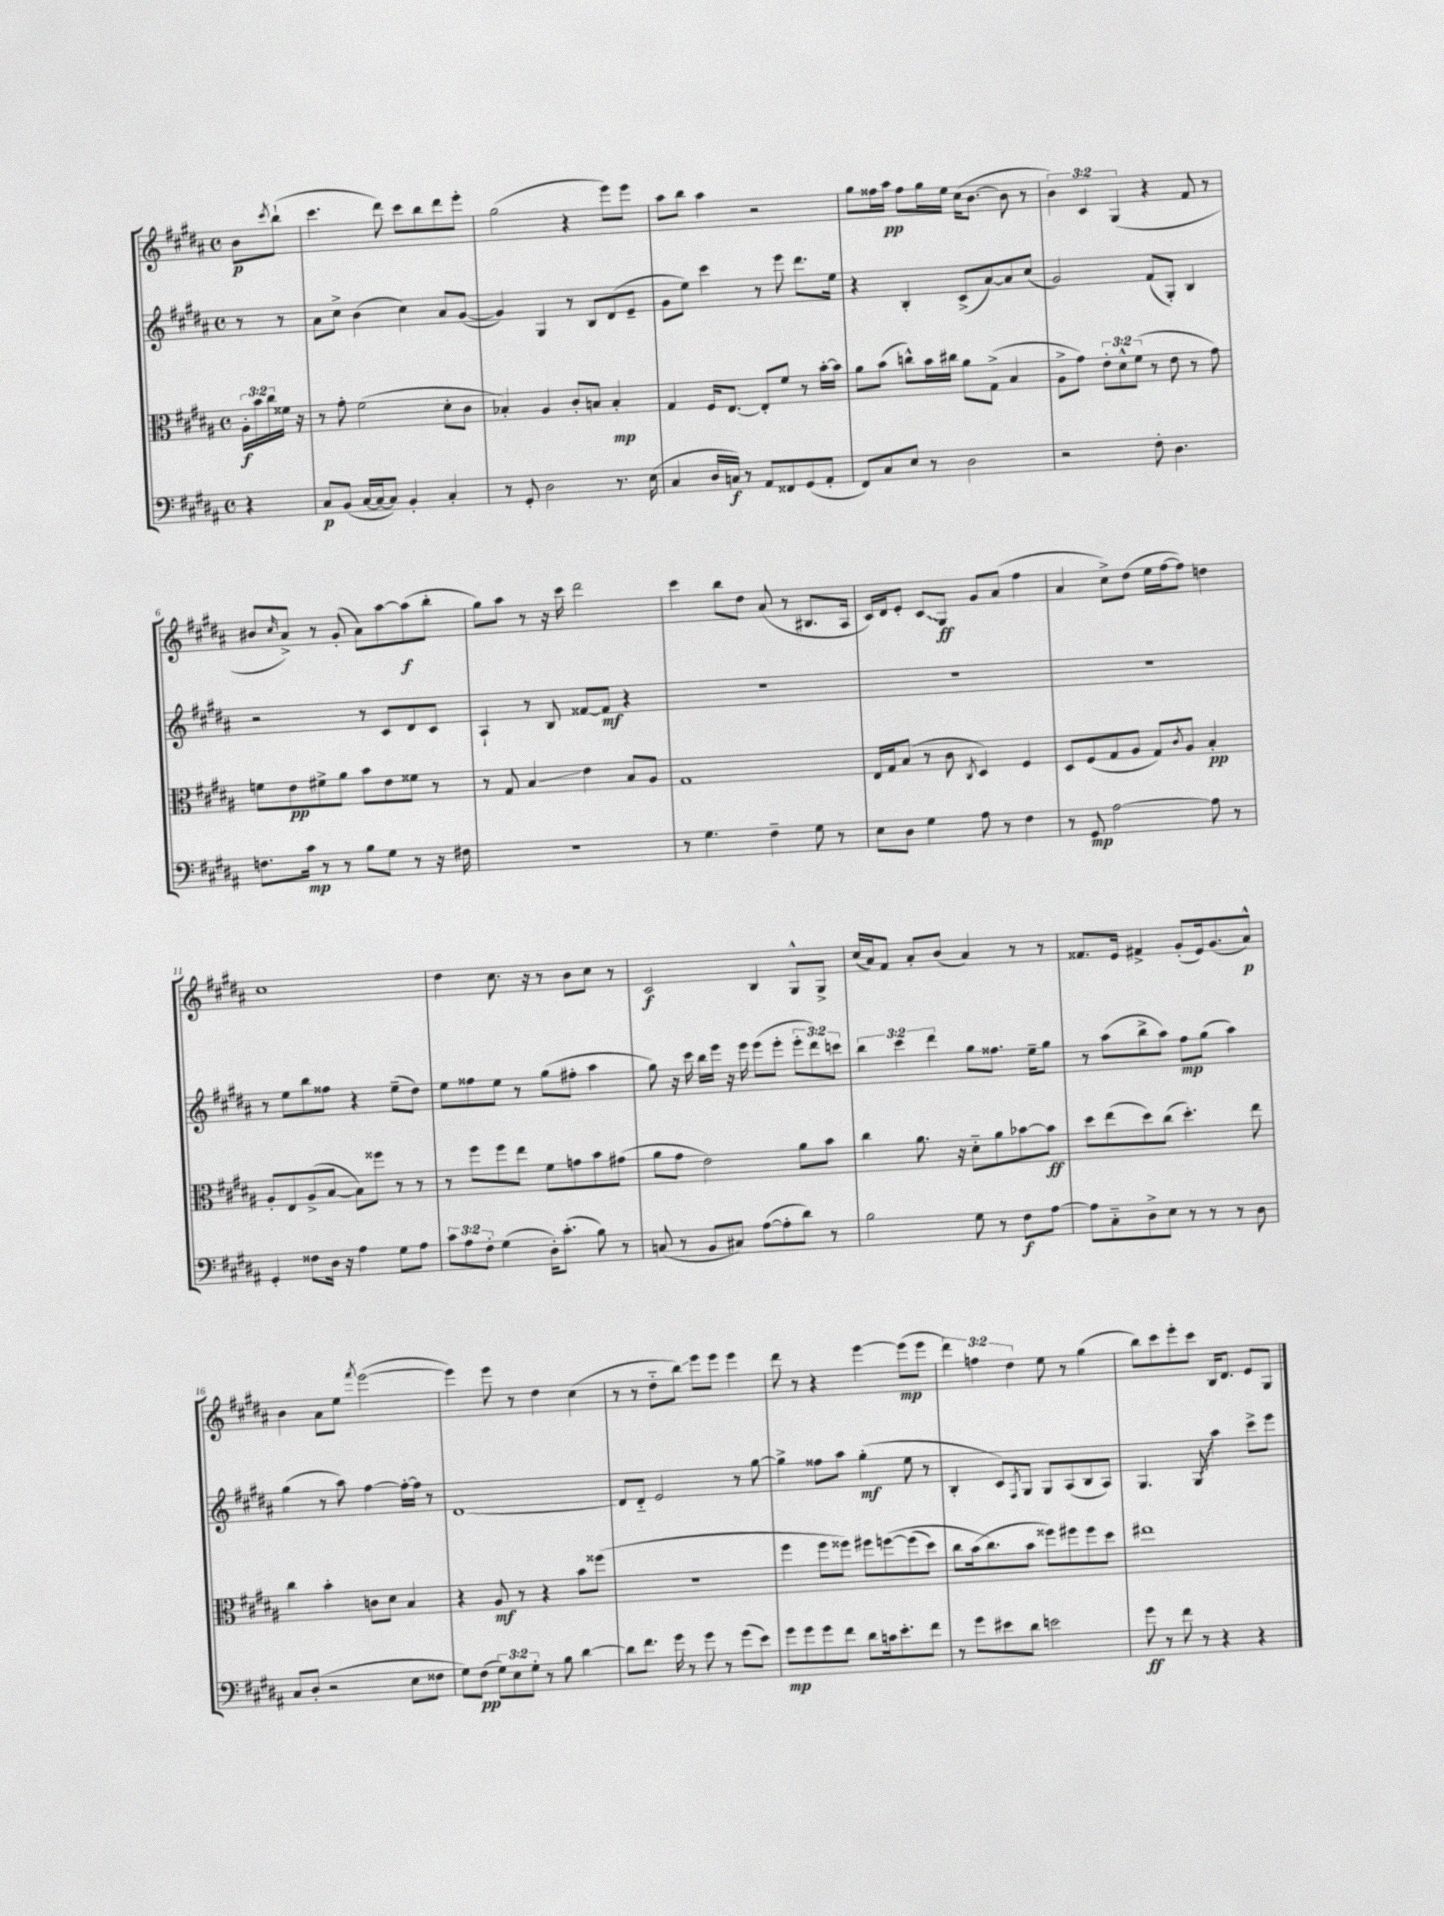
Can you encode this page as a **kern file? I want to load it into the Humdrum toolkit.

**kern	**kern	**kern	**kern
*staff4	*staff3	*staff2	*staff1
*clefF4	*clefC3	*clefG2	*clefG2
*k[f#c#g#d#a#]	*k[f#c#g#d#a#]	*k[f#c#g#d#a#]	*k[f#c#g#d#a#]
*M4/4	*M4/4	*M4/4	*M4/4
*met(c)	*met(c)	*met(c)	*met(c)
4r	24A#'	8r	8b
.	24b	.	.
.	24cc#	.	.
.	.	.	8qccc#
.	16f##	8r	(8bb`
.	16r	.	.
=	=	=	=
8C#	8r	8a#	4.ccc#
(8BB	8g#'	8cc#^	.
[16C#	(2f#	(4b	.
16C#_	.	.	.
8C#])	.	.	8ddd#)
4BB'	.	4cc#)	8ccc#
.	.	.	8bb
4C#'	8d#'	8a#	8ddd#
.	8c#	([8g#	8eee'
=	=	=	=
8r	4B-')	4g#])	(2gg#
8GG#'	.	.	.
2D#	4A#	4G#	.
.	8c#'	8r	4r
.	8B	8B	.
8.r	4B'	(8d#	8eee)
.	.	8e~	8eee
(16E	.	.	.
=	=	=	=
4C#	4G#	8g#	8aa#
.	.	8ee)	8bb
16D#	16F#	4ccc#	4aa#
16C)	[8.E	.	.
8r	.	.	.
8AA#	8E']	8r	2r
8FF##	8f#	8eee	.
(8GG#	8r	8.ddd#	.
8AA#'	[16b'	.	.
.	16b]	16ee	.
=	=	=	=
8FF#)	8a#	4r	8gg#
8C#	(8b	.	16ff##
.	.	.	16aa#
8E	8cc^^)	4B'	8ff##
8r	16b	.	16gg#
.	16cc#	.	16ee
2D#	8a#	(8c#^	(16cc#
.	.	.	[8.b
.	(8G#^	[8a#)	.
.	4B	8a#]	8b]
.	.	(8cc#	8r
=	=	=	=
2r	8A#^	2g#)	6b)
.	8g#)	.	.
.	.	.	6c#
.	12e'	.	.
.	12d#^^	.	(6G#
.	(12f#	.	.
8F#'	8r	(8f#	4r
4.D#	8e	8G#')	.
.	8r	4B	8f#
.	8g#)	.	8r
=	=	=	=
8.F	8f	2r	8b#
.	.	.	16qqcc#
.	8e	.	8a#^)
16c#	.	.	.
8r	8f#^	.	8r
8r	8a#	.	(8g#'
8B	8b	8r	8a#)
8G#	8e	8c#	[8aa#
8r	8f##	8d#	(8aa#]
16r	8r	8c#	8bb'
16F#	.	.	.
=	=	=	=
1r	8r	4A#`	8gg#)
.	8G#	.	8aa#
.	4B	8r	8r
.	.	8B	16r
.	.	.	16ccc#
.	4e	[8f##	2ddd#
.	.	8f##]	.
.	8B	4r	.
.	8A#	.	.
=	=	=	=
8r	1G#	1r	4ccc#
4.G#	.	.	.
.	.	.	8bb
.	.	.	8dd#
4F#~	.	.	(8a#
.	.	.	8r
8G#	.	.	8.B#
8r	.	.	.
.	.	.	16A#
=	=	=	=
8E	16E	1r	16c#)
.	16G#	.	16d#
8D#	(8B	.	8e'
4G#	8r	.	8c#
.	8c#	.	8G#
.	8qC#	.	.
8A#	4D#)	.	8g#
8r	.	.	(8a#
4F#	4F#	.	4ff#
=	=	=	=
8r	8D#	1r	4a#
8GG#	(8F#	.	.
[2A#	8G#	.	8cc#^)
.	8A#	.	(8dd#
.	8G#)	.	16ee
.	.	.	[16ff#
.	8qc#	.	.
.	8A#	.	8ff#])
8A#]	4B'	.	4dd
8r	.	.	.
=	=	=	=
4GG#'	8A#'	8r	1cc#
.	8E	8ee	.
8F##	(8A#^	8bb	.
16D#	[8B	8ff##	.
16r	.	.	.
4A#	8B])	4r	.
.	8ff##	.	.
8G#	8r	(8ee~	.
8A#	8r	8dd#)	.
=	=	=	=
12c#	8r	8ee	4dd#
12A#	.	.	.
.	8ff#	8ff##	.
12F#'	.	.	.
(4G#	8ff#	8ee	8.cc#
.	8ee	8r	.
.	.	.	16r
16D#')	8f#	(8gg#	8r
(8.c#'	.	.	.
.	8g	8ff#'	8b
8B)	8b	4aa#	8cc#
8r	(8g#	.	8r
=	=	=	=
(8C	8a#	8gg#)	2c#
8r	8g#	16r	.
.	.	16ccc#	.
8BB	2e)	16bb	.
.	.	16eee	.
8C#)	.	16r	.
.	.	16eee	.
([8A#	.	(8eee	4B
8A#']	.	8eee'	.
8d#)	8a#	12eee'	8G#^^
.	.	12ddd#)	.
8r	8b	.	8G#^
.	.	12ccc	.
=	=	=	=
2B	4cc#	6bb	(16cc#
.	.	.	16a#)
.	.	.	8f#
.	.	6ccc#	.
.	8.a#	.	8a#'
.	.	6ddd#	.
.	.	.	(8b
.	16r	.	.
8G#	8d#'~	8gg#	4a#)
8r	8a#	8.ff##	.
8F#	[8b-	.	8r
.	.	16ee~	.
[8A#	8b-]	8gg#	8r
=	=	=	=
8A#]	8dd#	8r	8.f##
8C#'~	(8ee	(8aa#	.
.	.	.	16e
8D#^	8dd#)	8bb^	4f#^
8E	(8cc#	8aa#)	.
8r	4.dd#')	8ff#	(8g#'
8r	.	(8gg#	16e)
.	.	.	(8.g#
8r	.	4aa#)	.
8D#	8ee	.	8a#^^)
=	=	=	=
8C#	4cc#	(4gg#	4b
(8D#'	.	.	.
2r	4b'	8r	8a#
.	.	8aa#)	8ee
.	.	.	8qfff#
.	8c	[4ff#	([2eee
.	8d#	.	.
8E	4B	16ff#'_	.
.	.	16ff#]	.
8F##	.	8r	.
=	=	=	=
8G#)	4r	[1d#	4eee])
(8F#	.	.	.
12G#)	8A#	.	8eee
12E	.	.	.
.	8r	.	8r
12G#'	.	.	.
8r	4r	.	4dd#
8B	.	.	.
[4d#	8b	.	(4cc#
.	(8ff##	.	.
=	=	=	=
8d#]	1r	8d#]	8r
8.f#	.	8d#'~	8r
.	.	2e	8dd#'~
16g#	.	.	.
8r	.	.	8bb)
8g#	.	.	8eee
8r	.	.	8eee
(8g#	.	8r	4eee
8e)	.	[8gg#	.
=	=	=	=
8g#	4ff#	4gg#^]	8ddd#
8g#	.	.	8r
8g#	8ff#	8ff##	4r
8f#	8ff##)	8aa#	.
8d#	8ff#	(4gg#'	[4eee
16c	&([8ff	.	.
8.e'	.	.	.
.	(8ff]	8ee	(8eee]
8f#	8dd#)	8r	8eee
=	=	=	=
8r	8cc#	4B'	6ddd#)
8g#	(16b	.	.
.	.	.	6ff
.	8.cc#&)	.	.
8e#	.	8c#)	.
.	.	.	6dd#
.	.	8qF#	.
8d#	8b	8G#	.
2e	8ff##)	8G#	8ee
.	8ff#	(8A#	8r
.	8ff#	8B	(4gg#
.	8dd#	8A#)	.
=	=	=	=
8g#	1ee#	4.G#	8bb)
8r	.	.	8ccc#
8f#	.	.	8eee'
8r	.	8G#	8ccc#
4r	.	4aa#	16B
.	.	.	8.d#
4r	.	8ccc#^	8e
.	.	8eee	8G#
==	==	==	==
*-	*-	*-	*-
